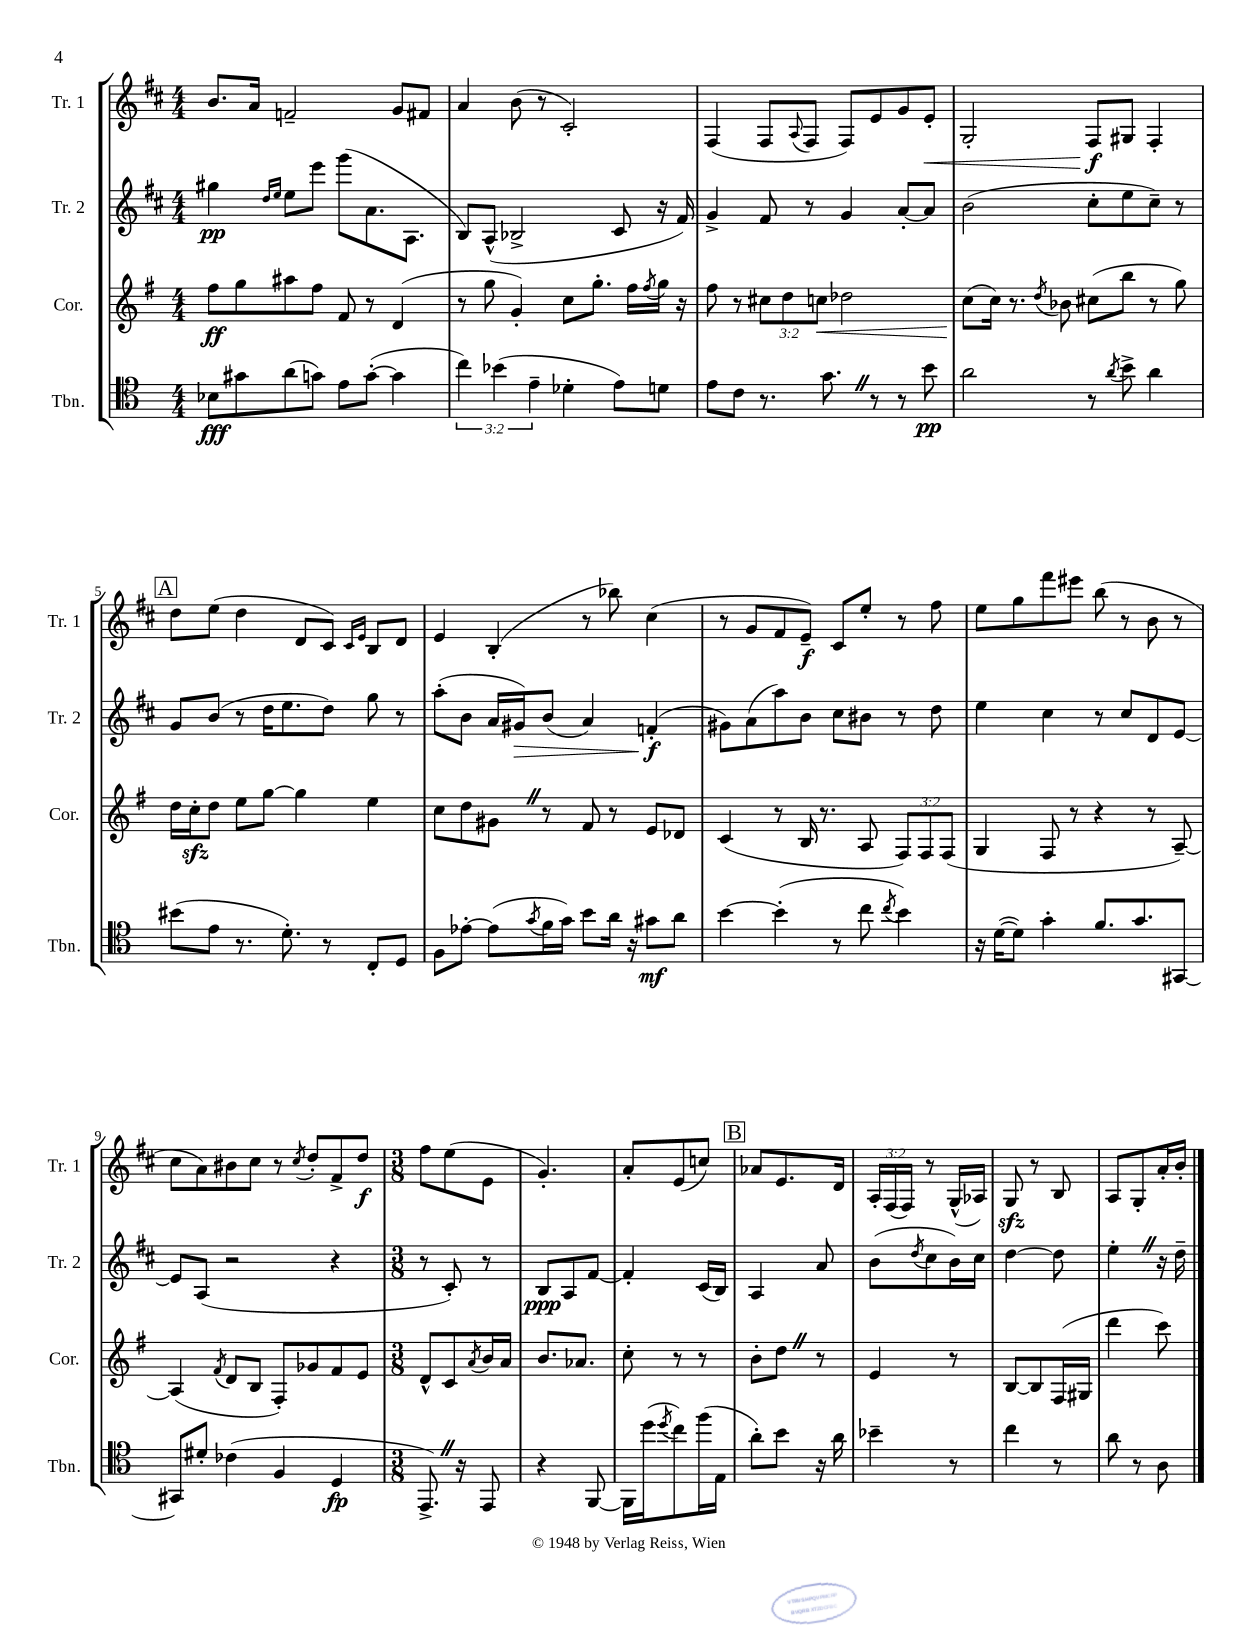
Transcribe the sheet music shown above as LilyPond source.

<<
\new StaffGroup <<
\new Staff = "s0" \with { instrumentName = "Tr. 1" shortInstrumentName = "Tr. 1" } {
    \clef treble \key d \major \numericTimeSignature \time 4/4 \override Staff.TupletNumber.text = #tuplet-number::calc-fraction-text
    b'8. a'16 f'2-- g'8 fis'8 |
    a'4 b'8( r8 cis'2-.) |
    fis4( fis8 \appoggiatura { a8 } fis8 fis8) e'8 g'8 e'8-.\< |
    g2-. fis8\f\! gis8 fis4-. |
    \mark \markup { \box "A" } d''8 e''8( d''4 d'8 cis'8) \grace { cis'16 e'16 } b8 d'8 |
    e'4 b4-.( r8 bes''8) cis''4( |
    r8 g'8 fis'8 e'8--\f) cis'8 e''8-. r8 fis''8 |
    e''8 g''8 fis'''8 eis'''8 b''8( r8 b'8 r8 |
    cis''8 a'8) bis'8 cis''8 r8 \acciaccatura { cis''8 } d''8-. fis'8-> d''8\f |
    \numericTimeSignature \time 3/8 fis''8 e''8( e'8 |
    g'4.-.) |
    a'8-. e'8( c''8) |
    \mark \markup { \box "B" } aes'8 e'8. d'16 |
    \tuplet 3/2 { a16-. fis16( fis16) } r8 g16-^( aes16) |
    g8\sfz r8 b8 |
    a8 g8-. a'16-. b'16-. \bar "|." |
}
\new Staff = "s1" \with { instrumentName = "Tr. 2" shortInstrumentName = "Tr. 2" } {
    \clef treble \key d \major \numericTimeSignature \time 4/4
    gis''4\pp \grace { d''16 e''16 } e''8 e'''8 g'''8( a'8. a8. |
    b8) a8-^( bes2-> cis'8 r16 fis'16) |
    g'4-> fis'8 r8 g'4 a'8~-. a'8 |
    b'2( cis''8-. e''8 cis''8--) r8 |
    \mark \markup { \box "A" } g'8 b'8( r8 d''16 e''8. d''8) g''8 r8 |
    a''8-.( b'8 a'16 gis'16\>) b'8( a'4) f'4-.\f\!( |
    gis'8) a'8( a''8) b'8 cis''8 bis'8 r8 d''8 |
    e''4 cis''4 r8 cis''8 d'8 e'8~ |
    e'8 a8( r2 r4 |
    \numericTimeSignature \time 3/8 r8 cis'8-.) r8 |
    b8\ppp a8 fis'8~ |
    fis'4-. cis'16( b16) |
    \mark \markup { \box "B" } a4 a'8 |
    b'8( \acciaccatura { d''8 } cis''8 b'16) cis''16 |
    d''4~ d''8 |
    e''4-. \once \override BreathingSign.text = \markup { \musicglyph "scripts.caesura.straight" } \breathe r16 d''16-- \bar "|." |
}
\new Staff = "s2" \with { instrumentName = "Cor." shortInstrumentName = "Cor." } {
    \clef treble \key g \major \numericTimeSignature \time 4/4 \override Staff.TupletNumber.text = #tuplet-number::calc-fraction-text
    fis''8\ff g''8 ais''8 fis''8 fis'8 r8 d'4( |
    r8 g''8 g'4-.) c''8 g''8.-. fis''16 \acciaccatura { fis''8 } g''16 r16 |
    fis''8 r8 \tuplet 3/2 { cis''8 d''8 c''8\< } des''2 |
    c''8\!( c''16) r8. \acciaccatura { d''8 } bes'8 cis''8( b''8 r8 g''8) |
    \mark \markup { \box "A" } d''16 c''16-.\sfz d''8 e''8 g''8~ g''4 e''4 |
    c''8 d''8 gis'8 \once \override BreathingSign.text = \markup { \musicglyph "scripts.caesura.straight" } \breathe r8 fis'8 r8 e'8 des'8 |
    c'4( r8 b16 r8. a8 \tuplet 3/2 { fis8) fis8 fis8( } |
    g4 fis8 r8 r4 r8 a8~--) |
    a4( \acciaccatura { fis'8 } d'8 b8 fis8-.) ges'8 fis'8 e'8 |
    \numericTimeSignature \time 3/8 d'8-^ c'8 \acciaccatura { a'8 } b'16 a'16 |
    b'8. aes'8. |
    c''8-. r8 r8 |
    \mark \markup { \box "B" } b'8-. d''8 \once \override BreathingSign.text = \markup { \musicglyph "scripts.caesura.straight" } \breathe r8 |
    e'4 r8 |
    b8~ b8 fis16( gis16 |
    d'''4 c'''8) \bar "|." |
}
\new Staff = "s3" \with { instrumentName = "Tbn." shortInstrumentName = "Tbn." } {
    \clef tenor \key c \major \numericTimeSignature \time 4/4 \override Staff.TupletNumber.text = #tuplet-number::calc-fraction-text
    bes8\fff gis'8 a'8( g'8) e'8 g'8~-.( g'4 |
    \tuplet 3/2 { c''4) bes'4( e'4-- } des'4-. e'8) d'8 |
    e'8 c'8 r8. g'8. \once \override BreathingSign.text = \markup { \musicglyph "scripts.caesura.straight" } \breathe r8 r8 b'8\pp |
    a'2 r8 \acciaccatura { a'8 } b'8-> a'4 |
    \mark \markup { \box "A" } bis'8( e'8 r8. d'8.-.) r8 c8-. d8 |
    f8 ees'8~-. ees'8( \acciaccatura { g'8 } f'16 g'16) b'8 a'16 r16 gis'8\mf a'8 |
    b'4~ b'4-.( r8 c''8 \acciaccatura { c''8 } b'4) |
    r16 d'16~( d'8) g'4-. f'8. g'8. gis,8~ |
    gis,8 dis'8-. ces'4( f4 d4\fp |
    \numericTimeSignature \time 3/8 e,8.->) \once \override BreathingSign.text = \markup { \musicglyph "scripts.caesura.straight" } \breathe r16 e,8 |
    r4 f,8~ |
    f,16 d''16( \acciaccatura { d''8 } c''8) f''16( e16 |
    \mark \markup { \box "B" } a'8-.) b'8 r16 a'16 |
    bes'4-- r8 |
    c''4 r8 |
    a'8 r8 a8 \bar "|." |
}
>>
>>
